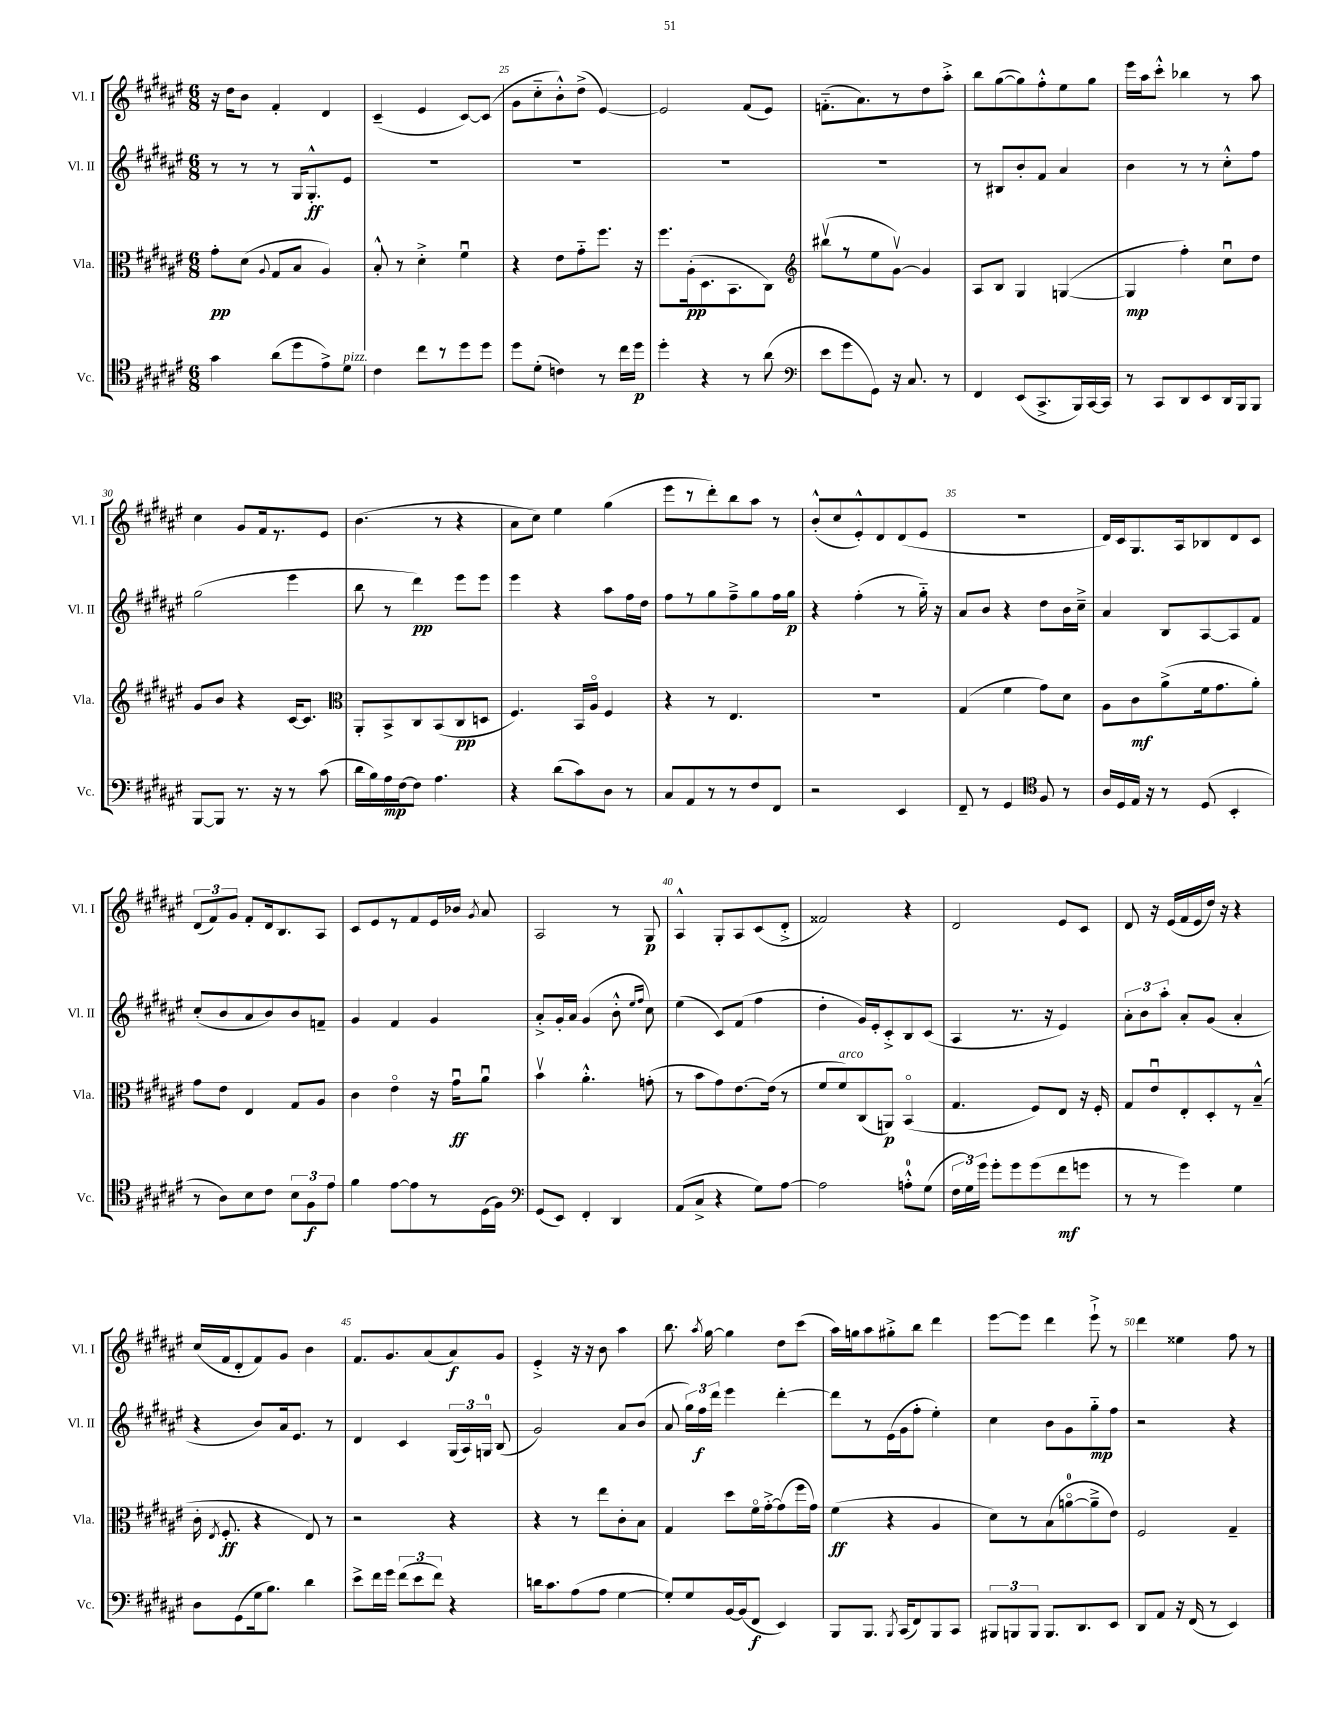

**kern	**kern	**kern	**kern
*staff4	*staff3	*staff2	*staff1
*clefC4	*clefC3	*clefG2	*clefG2
*k[f#c#g#d#a#e#]	*k[f#c#g#d#a#e#]	*k[f#c#g#d#a#e#]	*k[f#c#g#d#a#e#]
*M6/8	*M6/8	*M6/8	*M6/8
4g#	8g#'	8r	16r
.	.	.	16dd#
.	(8d#	8r	8b
.	8qqA#	.	.
(8a#	8G#	8r	4f#'
8dd#	8B	16G#	.
.	.	8.G#'^^	.
8e#^)	4A#)	.	4d#
8d#	.	8e#	.
=	=	=	=
4c#	8B'^^	2.r	(4c#~
.	8r	.	.
8cc#	4d#'^	.	4e#
8r	.	.	.
8dd#	4f#u	.	[8c#)
8dd#	.	.	(8c#]
=	=	=	=
8dd#	4r	2.r	8g#
(8d#'	.	.	8cc#'~
4c)	8e#	.	8b'^^)
.	8g#'~	.	(8dd#^
8r	8.ff#	.	[4e#)
16cc#	.	.	.
16dd#	16r	.	.
=	=	=	=
4dd#'	8.ff#	2.r	2e#]
.	(16A#'	.	.
4r	8.D#	.	.
.	8.BB	.	.
8r	.	.	(8f#
(8a#	8C#)	.	8e#)
=	=	=	=
*clefF4	*clefG2	*	*
8e#	(8bb#v	2.r	(8.f'~
8g#	8r	.	.
.	.	.	8.a#)
8GG#)	8ee#	.	.
16r	[8g#v)	.	8r
8.C#	.	.	.
.	4g#]	.	8dd#
8r	.	.	8aa#'^
=	=	=	=
4FF#	8A#	8r	8bb
.	8B	8B#	([8gg#
(8EE#	4G#	8b'	8gg#])
8.CC#^	.	8f#	8ff#'^^
.	([4G	4a#	8ee#
16BBB)	.	.	.
[16CC#	.	.	8gg#
16CC#]	.	.	.
=	=	=	=
8r	4G]	4b	16eee#
.	.	.	16aa#
8CC#	.	.	8ccc#'^^
8DD#	4ff#')	8r	4bb-
8EE#	.	8r	.
16DD#	8cc#u	8cc#'^^	8r
16BBB	.	.	.
8BBB	8dd#	8ff#	8aa#
=	=	=	=
[8BBB	8g#	(2gg#	4cc#
8BBB]	8b	.	.
8.r	4r	.	8g#
.	.	.	16f#
16r	.	.	8.r
8r	[16c#	4eee#	.
.	8.c#]	.	.
(8c#	.	.	8e#
=	=	=	=
*	*clefC3	*	*
16d#	8AA#'	8bb	(4.b
16B)	.	.	.
16A#	8BB^	8r	.
[16F#	.	.	.
8F#]	8C#	4ddd#)	.
4.A#	(8BB	.	8r
.	8C#	8eee#	4r
.	8D	8eee#	.
=	=	=	=
4r	4.F#)	4eee#	8a#
.	.	.	8cc#)
(8d#	.	4r	4ee#
8c#)	16BB	.	.
.	16A#o	.	.
8D#	4F#	8aa#	(4gg#
8r	.	16ff#	.
.	.	16dd#	.
=	=	=	=
8C#	4r	8ff#	8eee#
8AA#	.	8r	8r
8r	8r	8gg#	8ddd#')
8r	4.E#	8ff#~^	8bb
8F#	.	8gg#	8aa#
8FF#	.	16ff#	8r
.	.	16gg#	.
=	=	=	=
2r	2.r	4r	(8b'^^
.	.	.	8cc#
.	.	(4ff#'	8e#'^^)
.	.	.	8d#
4EE#	.	8r	(8d#
.	.	16gg#'~)	8e#
.	.	16r	.
=	=	=	=
8FF#~	(4G#	8a#	2.r
8r	.	8b	.
4GG#	4f#	4r	.
*clefC4	*	*	*
8F#	8g#)	8dd#	.
8r	8d#	16b	.
.	.	16cc#~^	.
=	=	=	=
16A#	8A#	4a#	16d#)
16D#	.	.	16c#
16E#	8c#	.	8.G#
16r	.	.	.
8r	(8a#^	8B	.
.	.	.	16A#
(8D#	16f#	[8A#	8B-
.	8.g#	.	.
4BB'	.	8A#]	8d#
.	8a#')	8f#	8c#
=	=	=	=
8r	8g#	(8cc#'	(12d#
.	.	.	12f#)
8A#)	8e#	8b	.
.	.	.	12g#
8B	4E#	8a#	8f#'
8c#	.	8b)	16d#
.	.	.	8.B
12B	8G#	8b	.
12F#	.	.	.
.	8A#	8f~	8A#
12e#	.	.	.
=	=	=	=
4f#	4c#	4g#	8c#
.	.	.	8e#
[8e#	4e#o	4f#	8r
8e#]	.	.	8f#
8r	16r	4g#	16e#
.	16g#u	.	16b-
.	.	.	8qg#
(16D#	8a#u	.	8a#
16F#)	.	.	.
=	=	=	=
*clefF4	*	*	*
(8GG#	4bv	8a#'^	2A#
8EE#)	.	16g#'	.
.	.	16a#	.
4FF#'	4.a#'^^	(4g#	.
4DD#	.	8b'^^	8r
.	.	16qqee#	.
.	.	16qqff#	.
.	(8g'	8cc#)	8G#
=	=	=	=
(8AA#	8r	(4ee#	4A#^^
8C#^	8b	.	.
4r	8g#)	8c#)	8G#'
.	[8.e#	(8f#	8A#
8G#)	.	4ff#	(8c#
.	(16e#]	.	.
[8A#	8r	.	8d#'^
=	=	=	=
2A#]	8f#	4dd#'	2f##)
.	8f#)	.	.
.	(8C#	16g#)	.
.	.	16e#'	.
.	8AA)	8c#'^	.
8A'^^	(4BBo	8B	4r
(8G#	.	(8c#	.
=	=	=	=
24F#	4.G#	4A#	2d#
24G#)	.	.	.
24g#	.	.	.
8g#'	.	.	.
8g#	.	8.r	.
(8g#	8F#)	.	.
.	.	16r	.
8f#	8E#	4e#)	8e#
8g	16r	.	8c#
.	16F#'	.	.
=	=	=	=
8r	8G#	12a#'	8d#
.	.	12b	.
8r	8e#u	.	16r
.	.	12aa#'	.
.	.	.	(16e#
4g#)	8E#'	8a#'	16f#
.	.	.	16e#
.	8D#'	(8g#	16dd#)
.	.	.	16r
4G#	8r	4a#'	4r
.	(8B~^^	.	.
=	=	=	=
8D#	16c#'	4r	(16cc#
.	8qE#	.	.
.	8.F#'	.	16f#
(8GG#	.	.	8d#'
16G#	4r	8b)	8f#)
8.B)	.	.	.
.	.	16a#	8g#
.	.	8.e#	.
4d#	8E#)	.	4b
.	8r	8r	.
=	=	=	=
8e#^	2r	4d#	8.f#
16f#	.	.	.
16g#	.	.	8.g#
(12f#	.	4c#	.
12e#	.	.	.
.	.	.	(8a#
12f#)	.	.	.
4r	4r	(24G#	8a#)
.	.	24A#)	.
.	.	24G	.
.	.	(8B	8g#
=	=	=	=
16d	4r	2g#)	4e#'^
8.c#	.	.	.
(8A#	8r	.	16r
.	.	.	16r
8A#	8ee#	.	8b
[4G#	8c#'	8a#	4aa#
.	8B	(8b	.
=	=	=	=
8G#'])	4G#	8a#	8.bb
8G#	.	24gg#)	.
.	.	24ff#	.
.	.	.	8qaa#
.	.	.	[16gg#
.	.	24ddd#	.
[16BB	8dd#	4eee#	4gg#]
(16BB]	.	.	.
8FF#	16f#o	.	.
.	[16g#'^	.	.
4EE#)	(8g#]	[4ddd#'	8dd#
.	16ff#	.	(8ccc#
.	16g#)	.	.
=	=	=	=
8BBB	(4f#	8ddd#]	16aa#)
.	.	.	16gg
8.BBB	.	8r	8aa#
.	4r	(16e#	8gg#'^
8qBBB	.	.	.
(16CC#	.	16g#	.
8FF#)	.	8ff#'	8bb
8BBB	4A#	4ee#')	4ddd#
8CC#	.	.	.
=	=	=	=
12BBB#	8d#)	4cc#	[8eee#
12BBB	.	.	.
.	8r	.	8eee#]
12BBB	.	.	.
8.BBB	(8B	8b	4ddd#
.	[8ao	8g#	.
8.DD#	.	.	.
.	8a~^]	8gg#'~	8eee#`^
8EE#	8e#)	8ff#	8r
=	=	=	=
8DD#	2F#	2r	4ddd#
8AA#	.	.	.
16r	.	.	4ee##
(16FF#	.	.	.
8r	.	.	.
4EE#)	4G#~	4r	8ff#
.	.	.	8r
==	==	==	==
*-	*-	*-	*-
